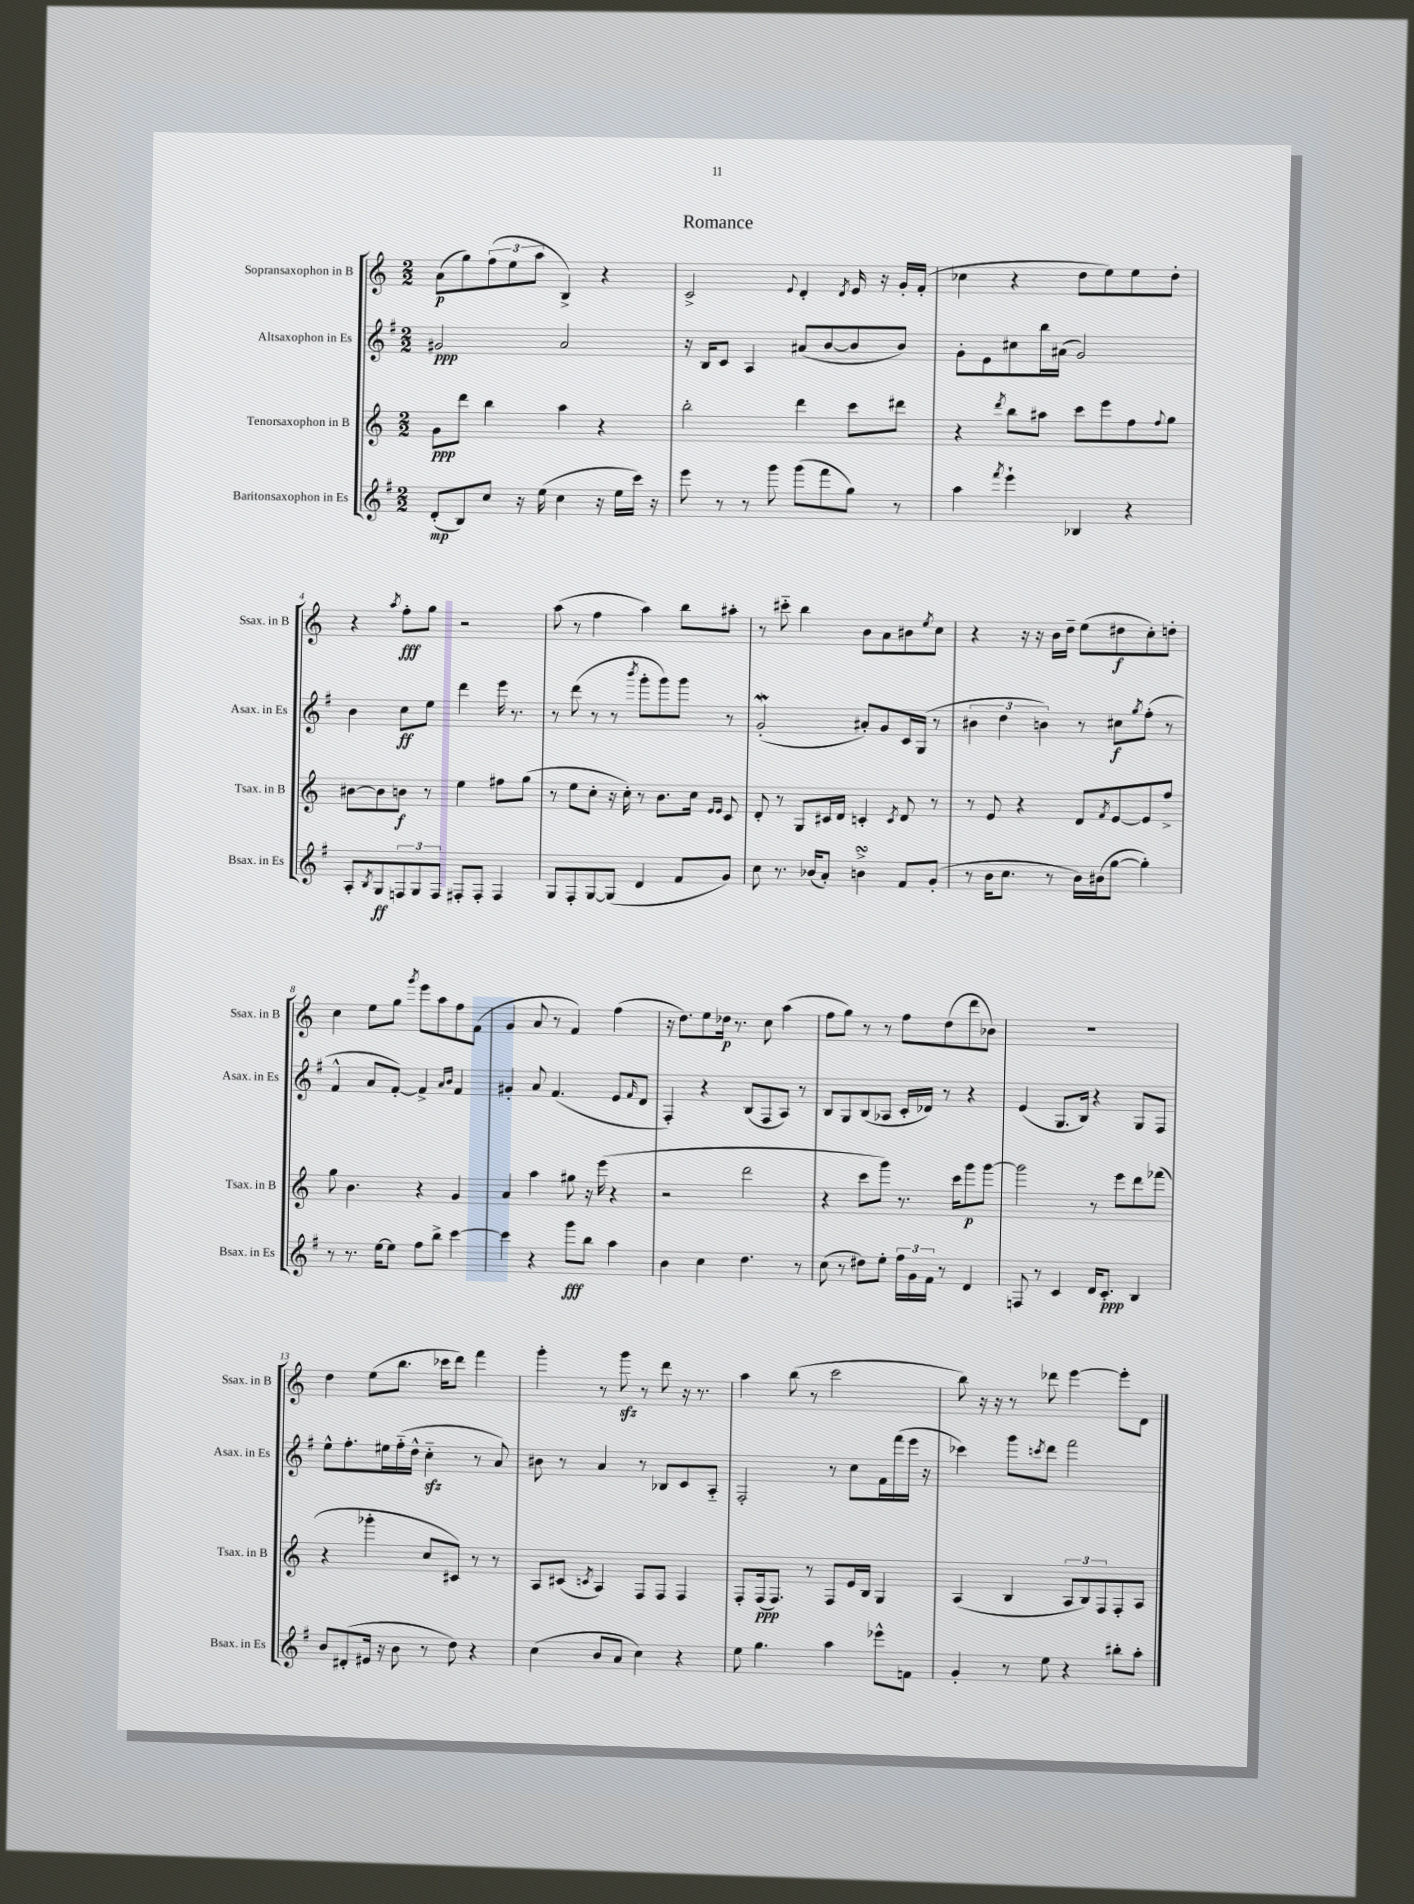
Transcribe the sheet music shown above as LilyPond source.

\header { title = "Romance" }
<<
\new StaffGroup <<
\new Staff = "s0" \with { instrumentName = "Sopransaxophon in B" shortInstrumentName = "Ssax. in B" } {
    \clef treble \key c \major \numericTimeSignature \time 2/2
    a'8\p( g''8) \tuplet 3/2 { f''8( e''8 a''8 } b4->) r4 |
    c'2-> \appoggiatura { e'8 } d'4-. \acciaccatura { d'8 } e'16 r16 g'16-. f'16-.( |
    ces''4 r4 d''8 e''8) e''8 d''8-. |
    r4 \acciaccatura { a''8 } f''8-.\fff g''8 r2 |
    a''8( r8 f''4 a''4) b''8 ais''8-. |
    r8 cis'''8-_ b''4 b'8 a'8 bis'8 \acciaccatura { e''8 } c''8 |
    r4 r16 r16 b'16 d''16-- e''8( dis''8\f c''8-.) d''8-. |
    c''4 e''8 g''8 \acciaccatura { g'''8 } e'''8 a''8 f''8 f'8( |
    g'4 a'8 r8 f'4) f''4( |
    r16 d''8.) e''8 des''16\p r8. c''8 a''4( |
    f''8 g''8) r8 r8 f''8 d''8( d'''8 bes'8) |
    R1 |
    d''4 e''8( b''8. ces'''16 d'''8) f'''4 |
    g'''4-. r8 g'''8\sfz r8 d'''8 r16 r8. |
    a''4 b''8( r8 c'''2 |
    b''8) r16 r16 r8 des'''8 e'''4~ e'''8-. d'8 \bar "|." |
}
\new Staff = "s1" \with { instrumentName = "Altsaxophon in Es" shortInstrumentName = "Asax. in Es" } {
    \clef treble \key g \major \numericTimeSignature \time 2/2
    gis'2\ppp a'2 |
    r16 b16 c'8 a4 ais'8( b'8~ b'8 b'8) |
    g'8-. e'8 cis''8 b''16 ais'16( g'2) |
    b'4 c''8\ff e''8 d'''4 e'''16 r8. |
    r8 d'''8( r8 r8 \acciaccatura { b'''8 } g'''8-. g'''8) g'''8 r8 |
    g'2-.\mordent( ais'8-.) g'8 c'16 g16( r8 |
    \tuplet 3/2 { bis'4 d''4 b'4) } r8 cis''8\f \acciaccatura { g''8 } fis''8-.( r8 |
    fis'4-^ a'8 fis'8~-.) fis'4-> \grace { a'16 b'16 } fis'4 |
    gis'4-. a'8 fis'4.( e'8 \grace { fis'16 } d'8 |
    fis4-.) r4 b8( fis8 a8) r8 |
    b8 g8 b8( aes8 c'16-. des'16) r8 r4 |
    e'4( g8. b16) r4 g8 fis8 |
    e''8-^ fis''8.-. eis''16 fis''16-_( d''16-^ c''4-_\sfz r8 a'8) |
    bis'8 r8 a'4 r8 bes8 c'8 a8-_ |
    fis2-. r8 c''8 fis'16 fis'''16( e'''16 r16 |
    ces'''4) g'''8 \acciaccatura { c'''8 } d'''8 fis'''2 \bar "|." |
}
\new Staff = "s2" \with { instrumentName = "Tenorsaxophon in B" shortInstrumentName = "Tsax. in B" } {
    \clef treble \key c \major \numericTimeSignature \time 2/2
    g'8\ppp d'''8 b''4 a''4 r4 |
    b''2-. d'''4 c'''8 dis'''8 |
    r4 \acciaccatura { d'''8 } b''8 ais''8 c'''8 e'''8 f''8 \appoggiatura { f''8 } g''8 |
    bis'8~ bis'8 b'8\f r8 e''4 fis''8 g''8( |
    r8 e''8 c''8-. r16 c''16-.) r8 b'8. c''16 \grace { e'16 e'16 } c'8 |
    d'8-. r8 g8 cis'16 d'16 c'4-. \acciaccatura { c'8 } d'8 r8 |
    r8 e'8 r4 d'8 \acciaccatura { f'8 } e'8~ e'8 f''8-> |
    g''8 b'4. r4 g'4 |
    a'4 a''4 gis''8 r16 e'''16( r4 |
    r2 d'''2 |
    r4 c'''8 g'''8) r8. c'''16 g'''8\p g'''8~ |
    g'''2 r8 e'''8 d'''8 fes'''8( |
    r4 ges'''4-. c''8 cis'8) r8 r8 |
    a8 cis'8( \acciaccatura { c'8 } a4) f8 f8 f4 |
    f8-. f16\ppp( f8.) r8 f8 e'16 b16 g4 |
    a4( b4 \tuplet 3/2 { a8 b8) f8 } f8-. a8 \bar "|." |
}
\new Staff = "s3" \with { instrumentName = "Baritonsaxophon in Es" shortInstrumentName = "Bsax. in Es" } {
    \clef treble \key g \major \numericTimeSignature \time 2/2
    d'8-.\mp( b8) c''8 r16 e''16( c''4 r16 e''16 c'''16) r16 |
    e'''8 r8 r8 g'''8 g'''8( fis'''8 g''8) r8 |
    a''4 \acciaccatura { fis'''8 } e'''4-! bes4 r4 |
    a8-. \acciaccatura { b8 } g8\ff \tuplet 3/2 { f8 g8 f8 } fis8-. fis8-. fis4 |
    g8 fis8-. g8~ g8( d'4 fis'8 g'8) |
    c''8 r8. bes'16( a'8-.) b'4->\turn fis'8 g'8-.( |
    r8 b'16 c''8. r8 b'16) bis'16( g''8~ g''4-.) |
    r8 r8. e''16~ e''8 fis''8 b''8-> c'''4~ |
    c'''4 r4 g'''8\fff b''8 a''4 |
    b'4 c''4 d''4. r8 |
    c''8( r8 dis''8) e''8-. \tuplet 3/2 { fis''16 g'16 fis'16 } r8 d'4 |
    f8 r8 c'4 d'16 c'8.-.\ppp b4 |
    b'8 dis'8-.( eis'16 r16 b'8 r8 d''8) r4 |
    c''4( b'8 a'8 c''4) r4 |
    e''8 g''4. a''4 ees'''8-^ f'8 |
    g'4-. r8 e''8 r4 bis''8-. a''8-. \bar "|." |
}
>>
>>
